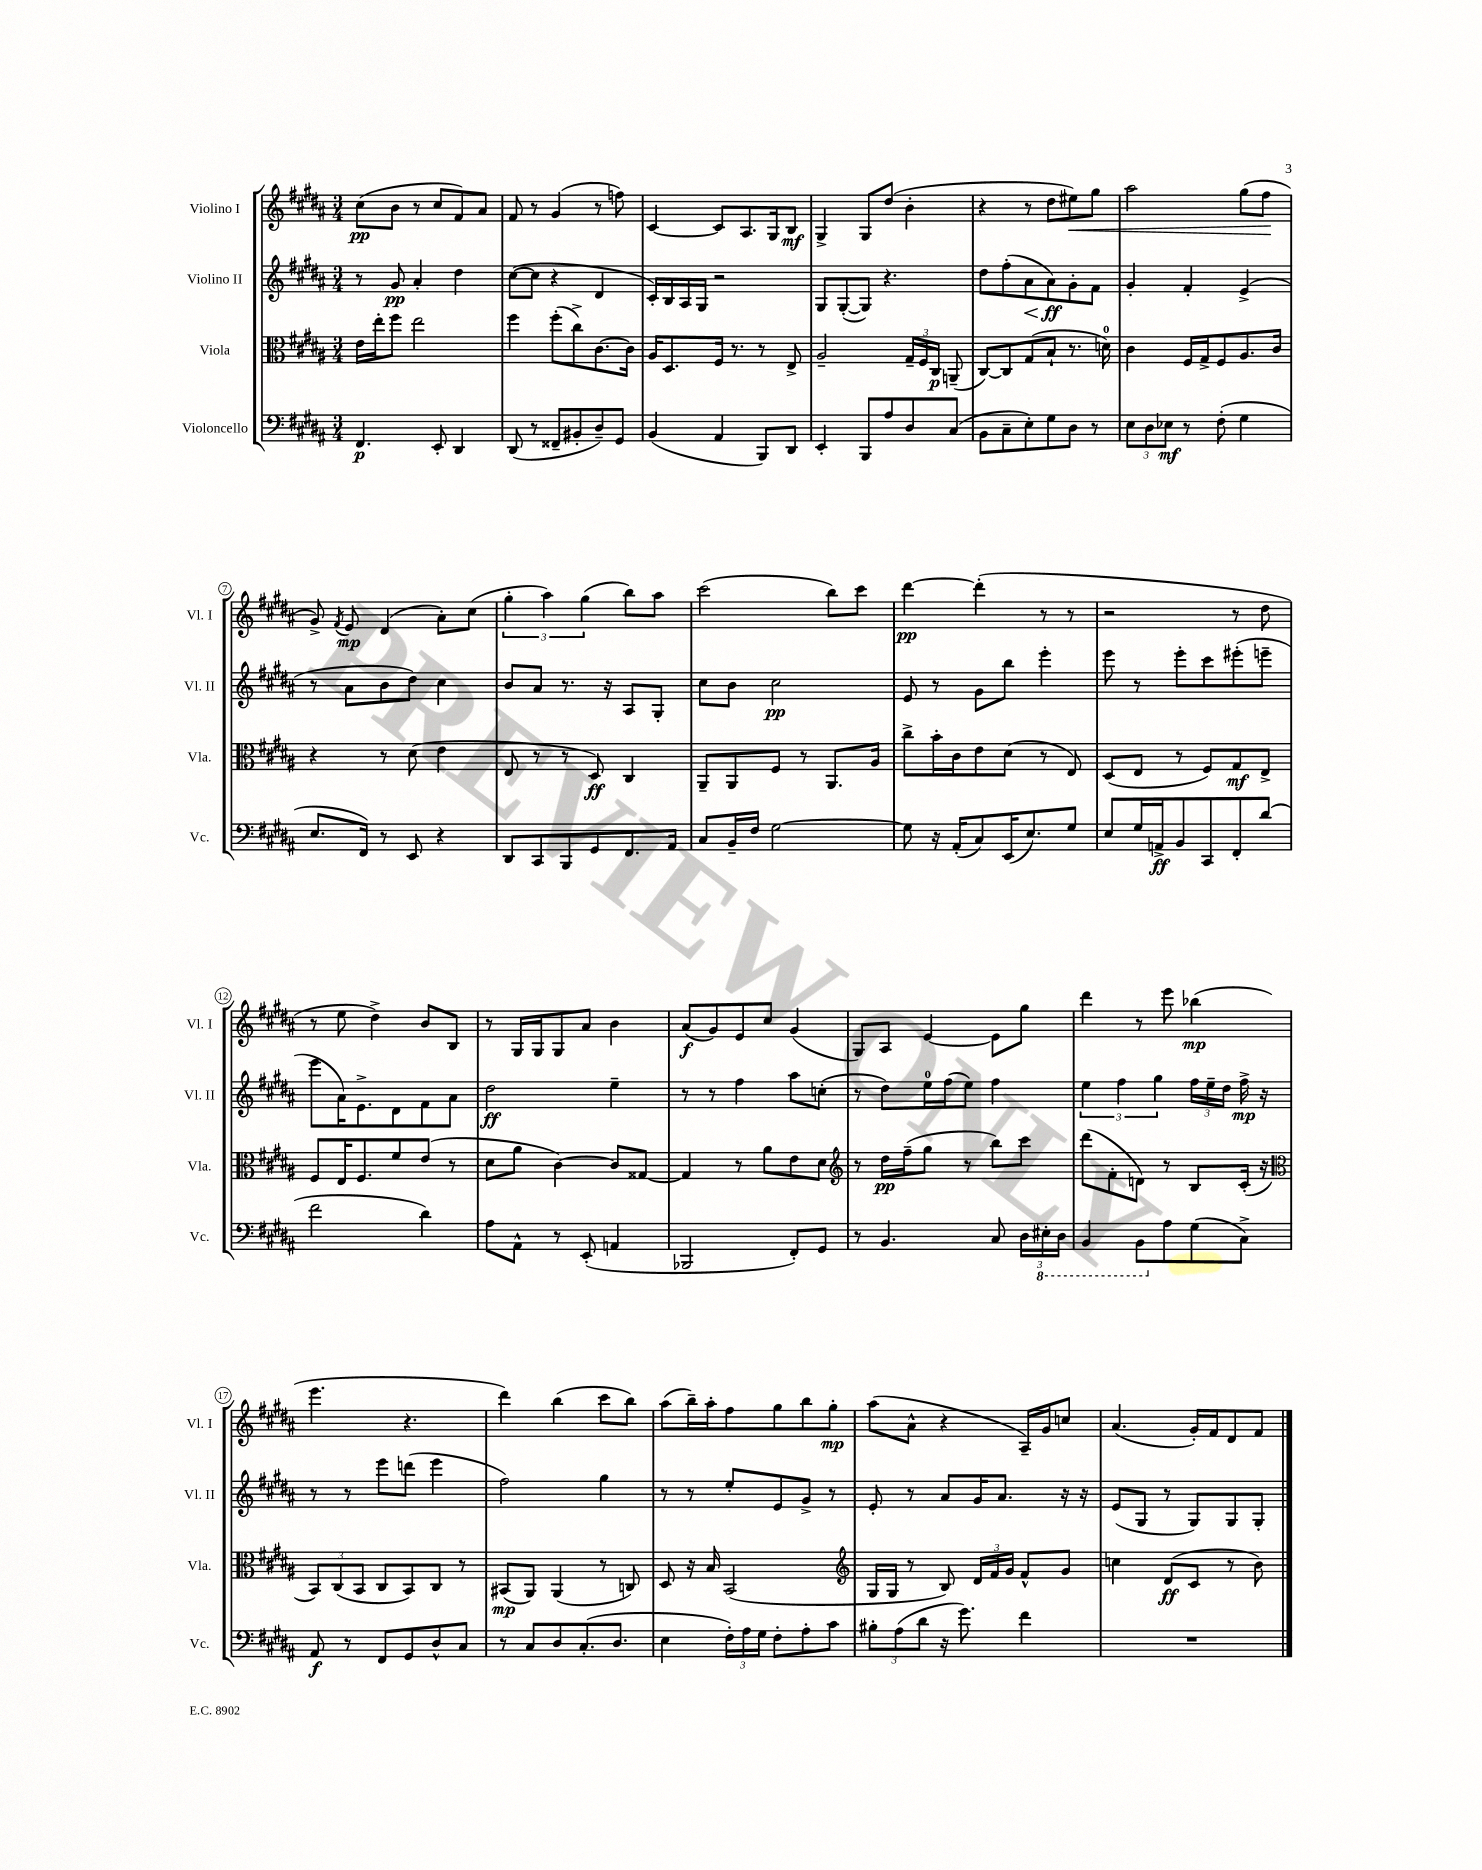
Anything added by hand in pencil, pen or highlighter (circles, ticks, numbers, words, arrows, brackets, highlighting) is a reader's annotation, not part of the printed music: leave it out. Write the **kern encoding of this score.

**kern	**kern	**kern	**kern
*staff4	*staff3	*staff2	*staff1
*clefF4	*clefC3	*clefG2	*clefG2
*k[f#c#g#d#a#]	*k[f#c#g#d#a#]	*k[f#c#g#d#a#]	*k[f#c#g#d#a#]
*M3/4	*M3/4	*M3/4	*M3/4
4.FF#	16e	8r	(8cc#
.	16ee'	.	.
.	8ff#	8g#	8b
.	2ee	4a#'	8r
8EE'	.	.	8cc#
4DD#	.	4dd#	8f#)
.	.	.	8a#
=	=	=	=
(8DD#	4ff#	([8cc#	8f#
8r	.	8cc#]	8r
8FF##~	(8ff#'	4r	(4g#
8BB#'	8cc#^)	.	.
8D#~)	[8.c#	4d#	8r
8GG#	.	.	8ff)
.	16c#]	.	.
=	=	=	=
(4BB	16A#	16c#')	[4c#
.	8.D#	16B	.
.	.	16A#	.
.	.	16G#	.
4AA#	16F#	2r	8c#]
.	8.r	.	.
.	.	.	8.A#
8BBB)	8r	.	.
.	.	.	16G#
8DD#	8E^	.	8B
=	=	=	=
4EE'	2A#~	8G#	4G#^
.	.	([8G#'	.
8BBB	.	8G#])	8G#
8A#	.	4.r	(8dd#
8D#	24G#~	.	4b'
.	24F#	.	.
.	24C#	.	.
(8C#	(8AA~	.	.
=	=	=	=
8BB	[8C#)	8dd#	4r
8C#~	8C#]	(8ff#'	.
8E')	(8G#	8a#	8r
8G#	8B`	8a#)	8dd#
8D#	8.r	8g#'	8ee#)
8r	.	8f#	8gg#
.	16d)	.	.
=	=	=	=
12E	4c#	4g#'	2aa#
12D#	.	.	.
12E-	.	.	.
8r	16F#	4f#'	.
.	16G#^	.	.
(8F#'	8F#	.	.
4G#	8.A#	(4e^	(8gg#
.	.	.	8ff#
.	16c#	.	.
=	=	=	=
8.E	4r	8r	8g#^)
.	.	.	8qf#
.	.	8a#	8e
16FF#)	.	.	.
8r	8r	8b	(4d#
8EE	(8d#	8dd#)	.
4r	4e	4cc#	8a#')
.	.	.	(8cc#
=	=	=	=
8DD#	8E	8b	6gg#'
8CC#	8r	8a#	.
.	.	.	6aa#)
8BBB	8r	8.r	.
.	.	.	(6gg#
8GG#	8D#)	.	.
.	.	16r	.
8.FF#	4C#	8A#	8bb)
.	.	8G#'	8aa#
16AA#	.	.	.
=	=	=	=
8C#	8AA#~	8cc#	(2ccc#
16BB~	8AA#	8b	.
16F#	.	.	.
[2G#	8F#	2cc#	.
.	8r	.	.
.	8.AA#	.	8bb)
.	.	.	8ccc#
.	16A#	.	.
=	=	=	=
8G#]	8cc#^	8e	[4ddd#
16r	16b'	8r	.
(16AA#'	16c#	.	.
8C#)	8e	8g#	(4ddd#']
(16EE	(8d#	8bb	.
8.E)	.	.	.
.	8r	4eee'	8r
8G#	8E)	.	8r
=	=	=	=
8E	(8D#	8eee	2r
16G#	8E	8r	.
16AA^	.	.	.
8BB	8r	8eee'	.
8CC#	8F#)	8ccc#	.
8FF#'	8G#	(8eee#'	8r
(8d#	8E^	8eee~	8dd#
=	=	=	=
2f#	8F#	8eee	8r
.	16E	16a#)	8ee
.	8.F#	8.e^	.
.	.	.	4dd#^)
.	8f#	8d#	.
4d#)	(8e	8f#	8b
.	8r	8a#	8B
=	=	=	=
8A#	8d#	2dd#	8r
8AA#^^	8a#	.	16G#
.	.	.	16G#
8r	[4c#)	.	8G#
(8EE'	.	.	8a#
4AA	8c#]	4ee~	4b
.	[8G##	.	.
=	=	=	=
2BBB-	4G##]	8r	(8a#
.	.	8r	8g#)
.	8r	4ff#	8e
.	8a#	.	8cc#
8FF#')	8e	8aa#	(4g#
8GG#	8d#	(8cc'	.
=	=	=	=
*	*clefG2	*	*
8r	8r	8r	8G#)
4.BB	16dd#	8dd#)	8A#
.	(16ff#~	.	.
.	8gg#	16ee	[4e
.	.	(16ff#	.
.	8r	8ee)	.
8C#	8bb)	4ff#	8e]
24D#	8ccc#	.	8gg#
24EE#'	.	.	.
24DD#	.	.	.
=	=	=	=
4BBB	(8ddd#	6ee	4ddd#
.	8f#'	.	.
.	.	6ff#	.
8BBB	8d)	.	8r
.	.	6gg#	.
8A#	8r	.	8eee
(8G#	8B	24ff#	(4bb-
.	.	24ee~	.
.	.	24dd#	.
8C#^)	(16c#'	16ff#^	.
.	16r	16r	.
=	=	=	=
*	*clefC3	*	*
8AA#	12BB)	8r	4.eee
.	(12C#	.	.
8r	.	8r	.
.	12BB	.	.
8FF#	8C#	8eee	.
8GG#	8BB)	(8ddd	4.r
8D#^^	8C#	4eee	.
8C#	8r	.	.
=	=	=	=
8r	(8BB#	2ff#)	4ddd#)
8C#	8AA#)	.	.
8D#	(4AA#	.	(4bb
(8.C#'	.	.	.
.	8r	4gg#	8ccc#
8.D#	.	.	.
.	8C)	.	8bb)
=	=	=	=
4E	8D#	8r	(8aa#
.	16r	8r	16bb~)
.	16B	.	16aa#'
24F#')	(2BB	8ee'	8ff#
24A#	.	.	.
24G#	.	.	.
8F#'	.	8e	8gg#
8A#'	.	8g#^	8bb
8c#	.	8r	8gg#'
=	=	=	=
*	*clefG2	*	*
12B#'	16G#	8e'	(8aa#
.	16G#	.	.
(12A#	.	.	.
.	8r	8r	8a#^^
12d#	.	.	.
16r	8B)	8a#	4r
8.g#)	.	.	.
.	24d#	16g#	.
.	24f#	.	.
.	.	8.a#	.
.	24g#	.	.
4f#	8f#^^	.	16A#~)
.	.	.	16g#
.	8g#	16r	8cc
.	.	16r	.
=	=	=	=
2.r	4cc	(8e	(4.a#
.	.	8G#	.
.	(8d#	8r	.
.	8c#	8G#)	16g#')
.	.	.	16f#
.	8r	8G#	8d#
.	8b)	8G#'	8f#
==	==	==	==
*-	*-	*-	*-
